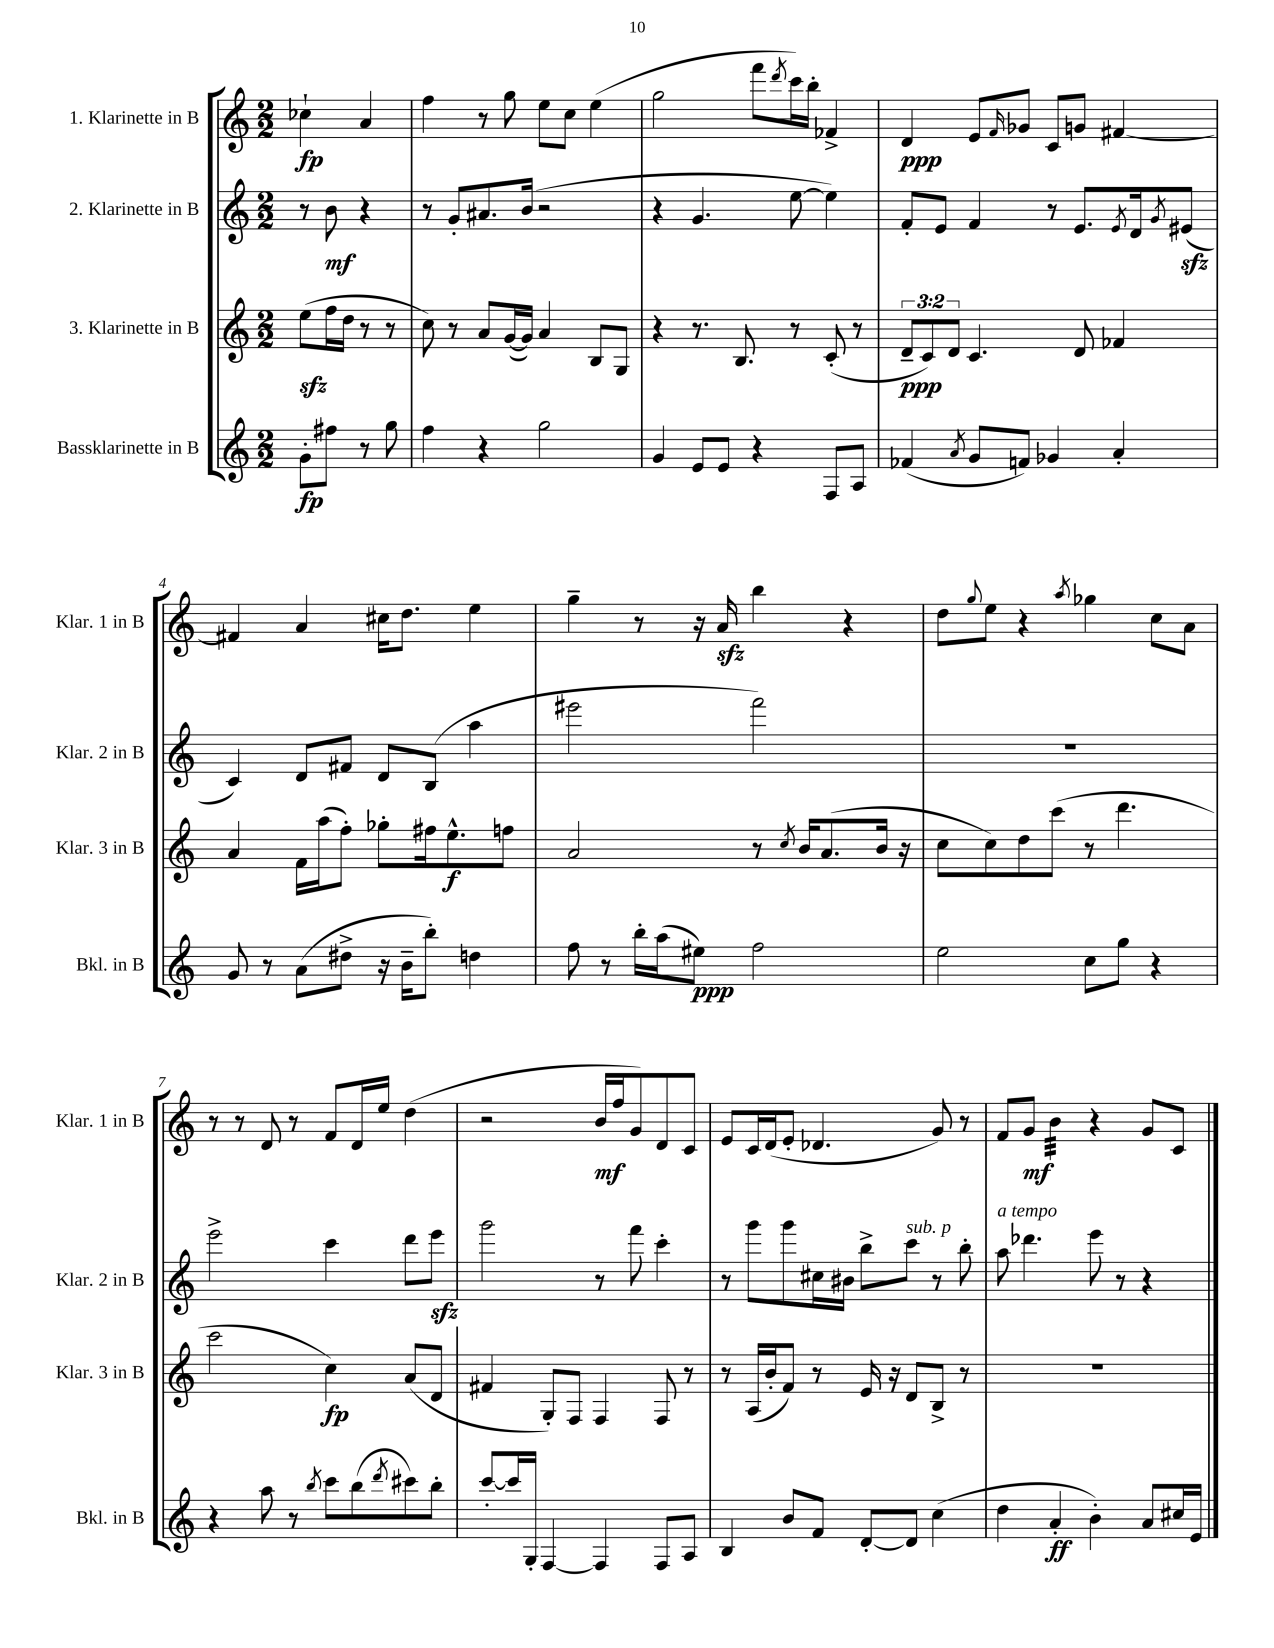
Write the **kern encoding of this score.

**kern	**kern	**kern	**kern
*staff4	*staff3	*staff2	*staff1
*clefG2	*clefG2	*clefG2	*clefG2
*k[]	*k[]	*k[]	*k[]
*M2/2	*M2/2	*M2/2	*M2/2
8g'	(8ee	8r	4cc-`
8ff#	16ff	8b	.
.	16dd	.	.
8r	8r	4r	4a
8gg	8r	.	.
=	=	=	=
4ff	8cc)	8r	4ff
.	8r	8g'	.
4r	8a	8.a#	8r
.	([16g	.	8gg
.	16g])	(16b	.
2gg	4a	2r	8ee
.	.	.	8cc
.	8B	.	(4ee
.	8G	.	.
=	=	=	=
4g	4r	4r	2gg
8e	8.r	4.g	.
8e	.	.	.
.	8.B	.	.
4r	.	.	8fff
.	.	.	8qddd
.	8r	[8ee	16ccc)
.	.	.	16bb'
8F	(8c'	4ee])	4f-^
8A	8r	.	.
=	=	=	=
(4f-	12d~	8f'	4d
.	12c)	.	.
.	.	8e	.
.	12d	.	.
8qa	.	.	.
8g	4.c	4f	8e
.	.	.	16qqf
8f)	.	.	8g-
4g-	.	8r	8c
.	8d	8.e	8g
4a'	4f-	.	[4f#
.	.	8qe	.
.	.	16d	.
.	.	8qg	.
.	.	(8e#	.
=	=	=	=
8g	4a	4c)	4f#]
8r	.	.	.
(8a	16f	8d	4a
.	(16aa	.	.
8dd#^	8ff')	8f#	.
16r	8gg-'	8d	16cc#
16b~	.	.	8.dd
8bb')	16ff#	(8B	.
.	8.ee^^	.	.
4dd	.	4aa	4ee
.	8ff	.	.
=	=	=	=
8ff	2a	2eee#	4gg~
8r	.	.	.
16bb'	.	.	8r
(16aa	.	.	.
8ee#)	.	.	16r
.	.	.	16a
2ff	8r	2fff)	4bb
.	8qcc	.	.
.	16b	.	.
.	(8.a	.	.
.	.	.	4r
.	16b	.	.
.	16r	.	.
=	=	=	=
2ee	8cc	1r	8dd
.	.	.	8qqgg
.	8cc)	.	8ee
.	8dd	.	4r
.	(8ccc	.	.
.	.	.	8qaa
8cc	8r	.	4gg-
8gg	4.ddd	.	.
4r	.	.	8cc
.	.	.	8a
=	=	=	=
4r	2ccc	2eee^	8r
.	.	.	8r
8aa	.	.	8d
8r	.	.	8r
8qbb	.	.	.
8ccc	4cc)	4ccc	8f
(8bb	.	.	16d
.	.	.	16ee
8qddd	.	.	.
8ccc#)	(8a	8ddd	(4dd
8bb'	8d	8eee	.
=	=	=	=
[8ccc'	4f#	2ggg	2r
16ccc]	.	.	.
16G'	.	.	.
[4F	8G')	.	.
.	8F	.	.
4F]	4F	8r	16b
.	.	.	16ff
.	.	8fff	8g)
8F	8F	4ccc'	8d
8A	8r	.	8c
=	=	=	=
4B	8r	8r	8e
.	(16A	8ggg	16c
.	16b'	.	(16d
8b	8f)	8ggg	8e'
8f	8r	16cc#	4.d-
.	.	16b#	.
[8d'	16e	8bb^	.
.	16r	.	.
8d]	8d	8ccc	.
(4cc	8B^	8r	8g)
.	8r	8bb'	8r
=	=	=	=
4dd	1r	8aa	8f
.	.	4.ddd-	8g
4a'	.	.	4b
4b')	.	8eee	4r
.	.	8r	.
8a	.	4r	8g
16cc#	.	.	8c
16e	.	.	.
==	==	==	==
*-	*-	*-	*-
